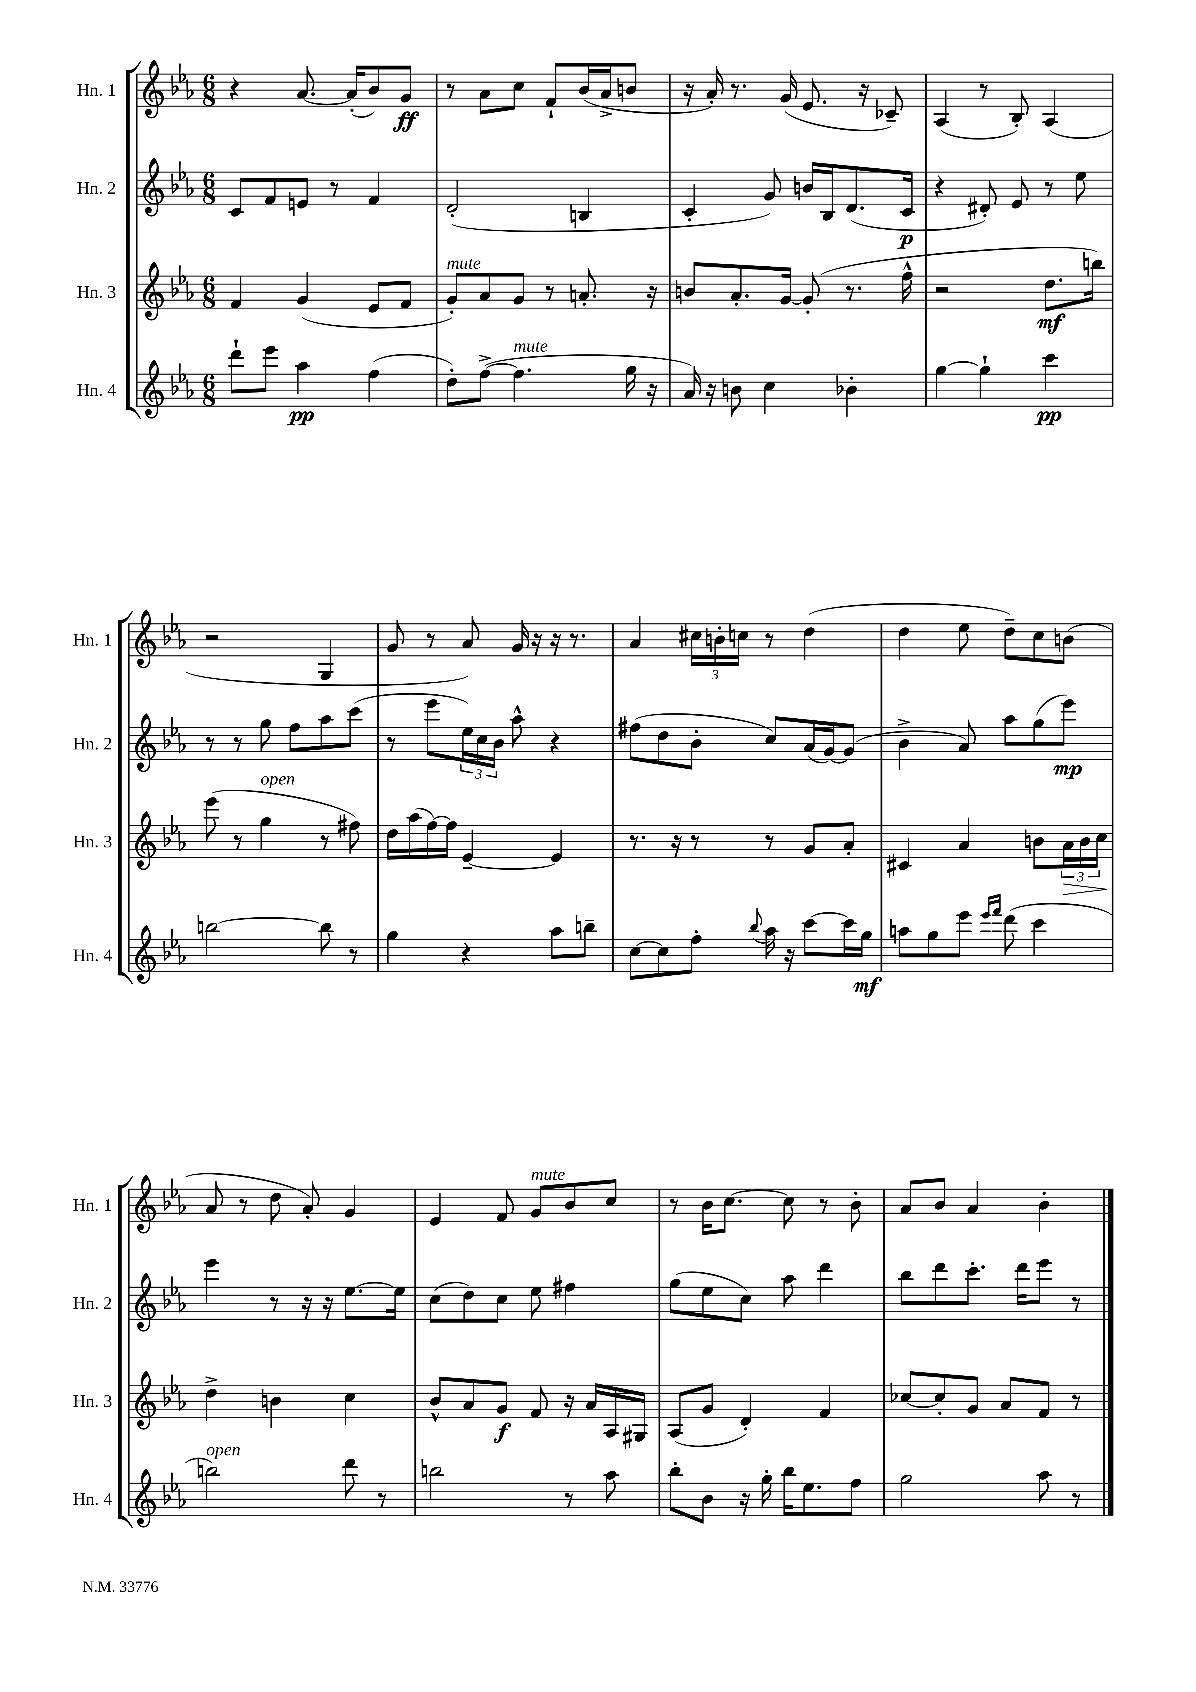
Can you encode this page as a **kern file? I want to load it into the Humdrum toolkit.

**kern	**dynam	**kern	**dynam	**kern	**dynam	**kern	**dynam
*part4	*part4	*part3	*part3	*part2	*part2	*part1	*part1
*staff4	*staff4	*staff3	*staff3	*staff2	*staff2	*staff1	*staff1
*I"Hn. 4	*	*I"Hn. 3	*	*I"Hn. 2	*	*I"Hn. 1	*
*I'Hn. 4	*	*I'Hn. 3	*	*I'Hn. 2	*	*I'Hn. 1	*
*clefG2	*	*clefG2	*	*clefG2	*	*clefG2	*
*k[b-e-a-]	*	*k[b-e-a-]	*	*k[b-e-a-]	*	*k[b-e-a-]	*
*M6/8	*	*M6/8	*	*M6/8	*	*M6/8	*
=17	=17	=17	=17	=17	=17	=17	=17
8ddd`\L	.	4f/	.	8c/L	.	4r	.
8eee-\J	.	.	.	8f/	.	.	.
4aa-\	pp	(4g/	.	8en/J	.	[8.a-/	.
.	.	.	.	8r	.	.	.
.	.	.	.	.	.	(16a-'/KL]	.
(4ff\	.	8e-/L	.	4f/	.	8b-/)	.
.	.	8f/J	.	.	.	8g/J	ff
=18	=18	=18	=18	=18	=18	=18	=18
!	!	!LO:TX:a:i:t=mute	!	!	!	!	!
8dd'\L)	.	8g'/L)	.	(2d'/	.	8r	.
([8ff^\J	.	8a-/	.	.	.	8a-\L	.
!LO:TX:a:i:t=mute	!	!	!	!	!	!	!
4.ff\]	.	8g/J	.	.	.	8cc\J	.
.	.	8r	.	.	.	8f`/L	.
.	.	8.an'/	.	4Bn/	.	(16b-/L	.
.	.	.	.	.	.	16a-^/J	.
16gg\	.	.	.	.	.	8bn/J	.
16r	.	16r	.	.	.	.	.
=19	=19	=19	=19	=19	=19	=19	=19
16a-/)	.	8bn/L	.	4c'/	.	16r	.
16r	.	.	.	.	.	16a-'/)	.
8bn\	.	8.a-'/	.	.	.	8.r	.
4cc\	.	.	.	8g/)	.	.	.
.	.	[16g/Jk	.	.	.	(16g/	.
.	.	(8g'/]	.	16bn/LL	.	8.e-/	.
.	.	.	.	16B-/J	.	.	.
4b-X'\	.	8.r	.	(8.d/	.	.	.
.	.	.	.	.	.	16r	.
.	.	.	.	.	.	8c-X~/)	.
.	.	16ff^^\	.	16c/Jk	p	.	.
=20	=20	=20	=20	=20	=20	=20	=20
[4gg\	.	2r	.	4r	.	(4A-/	.
4gg`\]	.	.	.	8d#X'/)	.	8r	.
.	.	.	.	8e-/	.	8B-'/)	.
4ccc\	pp	8.dd\L	mf	8r	.	(4A-/	.
.	.	.	.	8ee-\	.	.	.
.	.	16bbn\Jk)	.	.	.	.	.
!!LO:LB:g=z
=21	=21	=21	=21	=21	=21	=21	=21
[2bbn\	.	(8eee-\	.	8r	.	2r	.
.	.	8r	.	8r	.	.	.
!	!	!LO:TX:a:i:t=open	!	!	!	!	!
.	.	4gg\	.	8gg\	.	.	.
.	.	.	.	8ff\L	.	.	.
8bb\]	.	8r	.	8aa-\	.	4G/	.
8r	.	8ff#X\)	.	(8ccc\J	.	.	.
=22	=22	=22	=22	=22	=22	=22	=22
4gg\	.	16dd\LL	.	8r	.	8g/	.
.	.	(16aa-\	.	.	.	.	.
.	.	[16ff\)	.	8eee-\L	.	8r	.
.	.	16ff\JJ]	.	.	.	.	.
4r	.	[4e-~/	.	24ee-\L)	.	8a-/)	.
.	.	.	.	24cc\	.	.	.
.	.	.	.	24b-\JJ	.	.	.
.	.	.	.	8aa-^^\	.	16g/	.
.	.	.	.	.	.	16r	.
8aa-\L	.	4e-/]	.	4r	.	16r	.
.	.	.	.	.	.	8.r	.
8bbn~\J	.	.	.	.	.	.	.
=23	=23	=23	=23	=23	=23	=23	=23
[8cc\L	.	8.r	.	(8ff#X\L	.	4a-/	.
8cc\]	.	.	.	8dd\	.	.	.
.	.	16r	.	.	.	.	.
8ff'\J	.	8r	.	8b-'\J	.	24cc#X\LL	.
.	.	.	.	.	.	24bn'\	.
.	.	.	.	.	.	24ccn\JJ	.
8qqbb-/	.	.	.	.	.	.	.
16aa-\	.	8r	.	8cc/L)	.	8r	.
16r	.	.	.	.	.	.	.
[8ccc\L	.	8g/L	.	(16a-/L	.	(4dd\	.
.	.	.	.	[16g/J)	.	.	.
16ccc\L]	.	8a-'/J	.	(8g/J]	.	.	.
16gg\JJ	mf	.	.	.	.	.	.
=24	=24	=24	=24	=24	=24	=24	=24
8aan\L	.	4c#X/	.	4b-^\	.	4dd\	.
8gg\	.	.	.	.	.	.	.
8eee-\J	.	4a-/	.	8a-/)	.	8ee-\	.
16qqeee-/LL	.	.	.	.	.	.	.
16qqfff/JJ	.	.	.	.	.	.	.
(8ddd\	.	.	.	8aa-\L	.	8dd~\L)	.
4ccc\	.	8bn\L	.	(8gg\	.	8cc\	.
!	!	!	!LO:HP:b	!	!	!	!
.	.	24a-\L	>	8eee-\J)	mp	(8bn\J	.
.	.	24b\	.	.	.	.	.
.	.	24cc\JJ	.	.	.	.	.
.	.	.	]	.	.	.	.
!!LO:LB:g=z
=25	=25	=25	=25	=25	=25	=25	=25
!LO:TX:a:i:t=open	!	!	!	!	!	!	!
2bbn\)	.	4dd^\	.	4eee-\	.	8a-/	.
.	.	.	.	.	.	8r	.
.	.	4bn\	.	8r	.	8dd\	.
.	.	.	.	16r	.	8a-'/)	.
.	.	.	.	16r	.	.	.
8ddd\	.	4cc\	.	[8.ee-\L	.	4g/	.
8r	.	.	.	.	.	.	.
.	.	.	.	16ee-\Jk]	.	.	.
=26	=26	=26	=26	=26	=26	=26	=26
2bbn\	.	8b-^^/L	.	(8cc\L	.	4e-/	.
.	.	8a-/	.	8dd\)	.	.	.
.	.	8g/J	f	8cc\J	.	8f/	.
!	!	!	!	!	!	!LO:TX:a:i:t=mute	!
.	.	8f/	.	8ee-\	.	8g/L	.
8r	.	16r	.	4ff#X\	.	8b-/	.
.	.	16a-/LL	.	.	.	.	.
8aa-\	.	16A-/	.	.	.	8cc/J	.
.	.	16G#X/JJ	.	.	.	.	.
=27	=27	=27	=27	=27	=27	=27	=27
8bb-'\L	.	(8A-/L	.	(8gg\L	.	8r	.
8b-\J	.	8g/J	.	8ee-\	.	16b-\KL	.
.	.	.	.	.	.	[8.cc\J	.
16r	.	4d'/)	.	8cc\J)	.	.	.
16gg'\	.	.	.	.	.	.	.
16bb-\KL	.	.	.	8aa-\	.	8cc\]	.
8.ee-\	.	.	.	.	.	.	.
.	.	4f/	.	4ddd\	.	8r	.
8ff\J	.	.	.	.	.	8b-'\	.
=28	=28	=28	=28	=28	=28	=28	=28
2gg\	.	[8cc-X/L	.	8bb-\L	.	8a-/L	.
.	.	8cc-'/]	.	8ddd\	.	8b-/J	.
.	.	8g/J	.	8.ccc'\J	.	4a-/	.
.	.	8a-/L	.	.	.	.	.
.	.	.	.	16ddd\KL	.	.	.
8aa-\	.	8f/J	.	8eee-\J	.	4b-'\	.
8r	.	8r	.	8r	.	.	.
==	==	==	==	==	==	==	==
*-	*-	*-	*-	*-	*-	*-	*-
